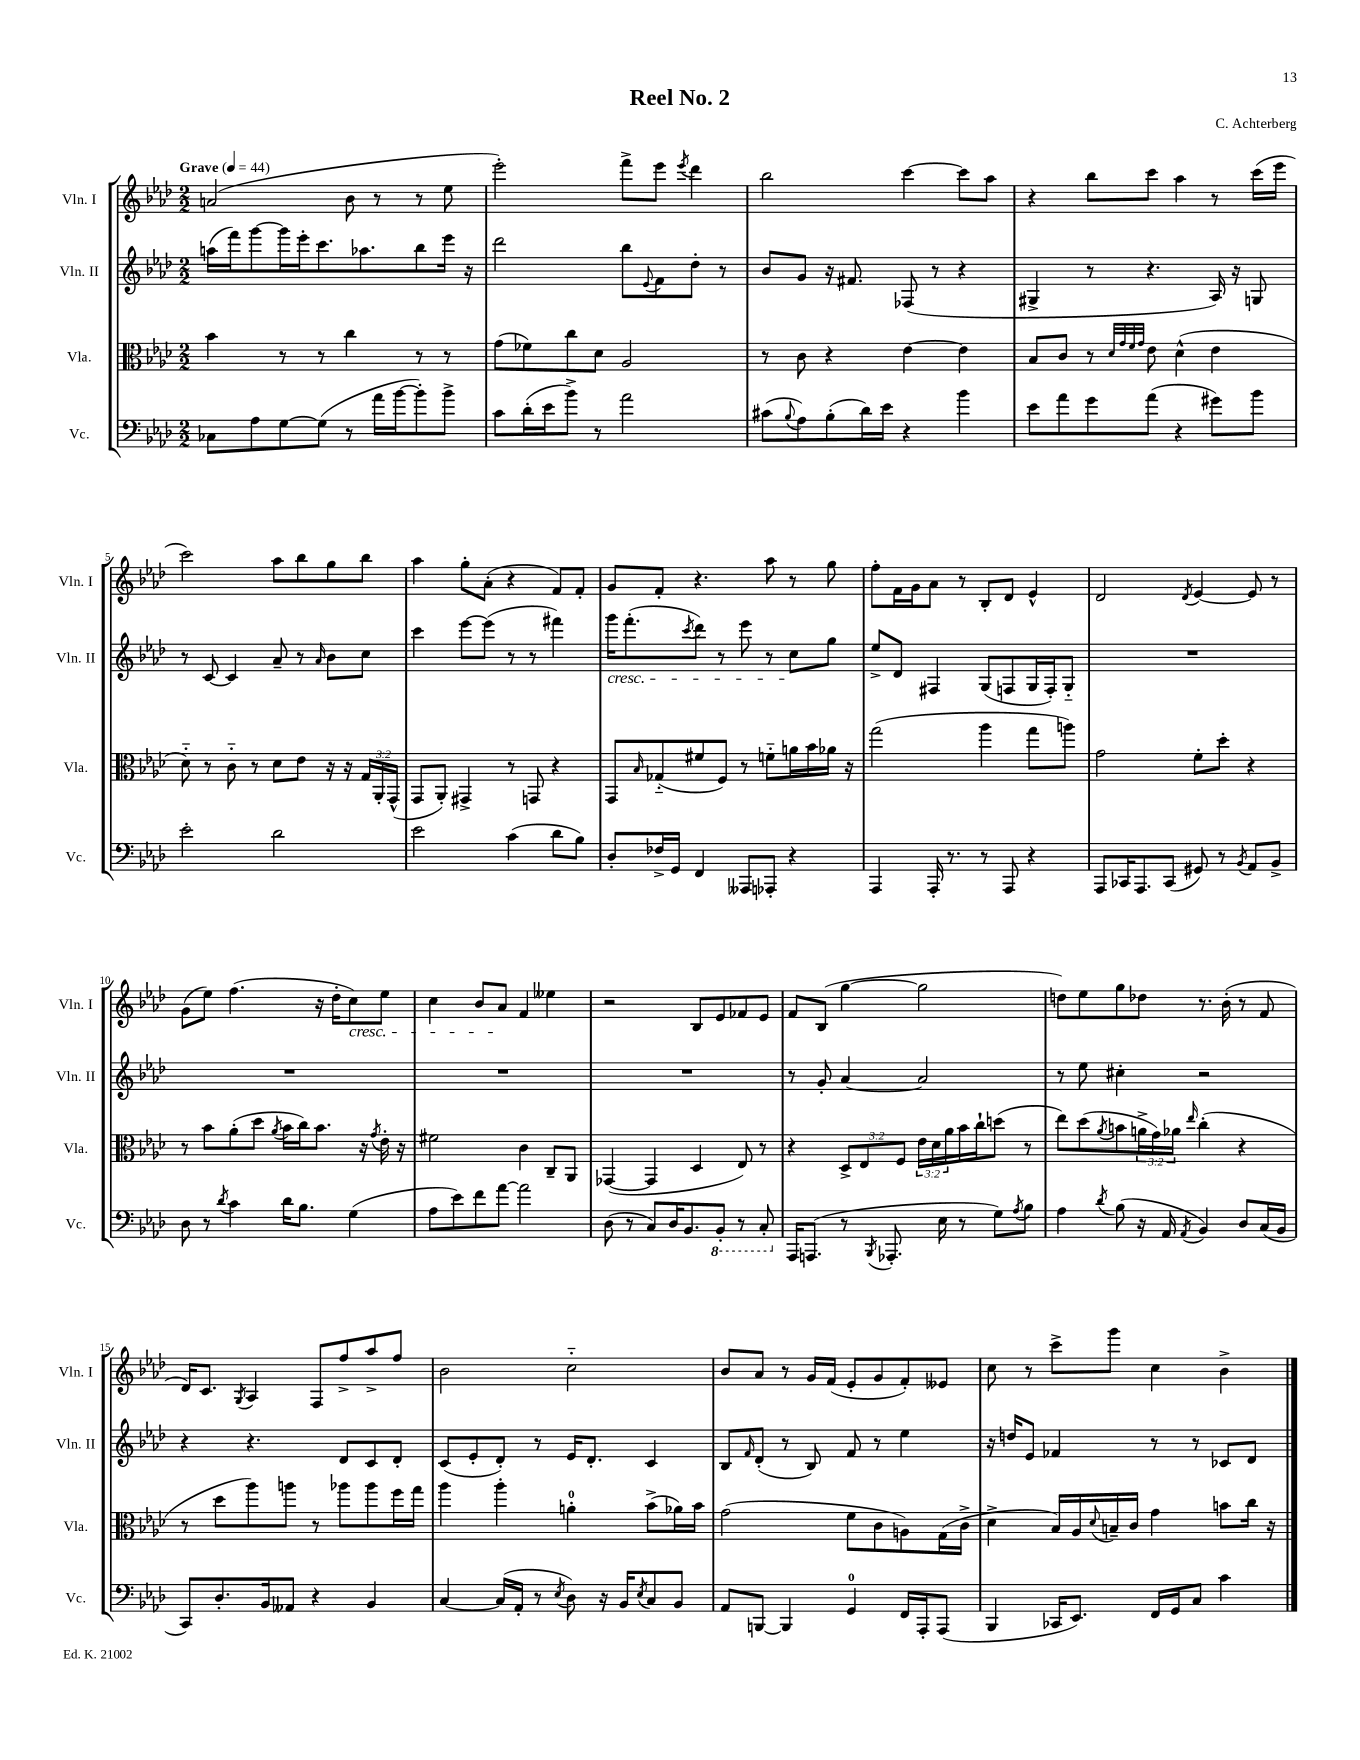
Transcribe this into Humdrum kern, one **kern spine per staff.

**kern	**kern	**kern	**kern
*staff4	*staff3	*staff2	*staff1
*clefF4	*clefC3	*clefG2	*clefG2
*k[b-e-a-d-]	*k[b-e-a-d-]	*k[b-e-a-d-]	*k[b-e-a-d-]
*M2/2	*M2/2	*M2/2	*M2/2
*MM44	*MM44	*MM44	*MM44
8C-\L	4b-\	(16aa\LL	(2a/
.	.	16fff\J)	.
8A-\	.	[8ggg\	.
[8G\	8r	16ggg\]L	.
.	.	16eee-'\J	.
(8G\]J	8r	8.ccc\	.
8r	4cc\	.	8b-\
.	.	8.aa-\	.
16a-\LL	.	.	8r
[16b-\J	.	.	.
8b-'\])	8r	8bb-\	8r
8b-^\J	8r	16eee-\Jk	8ee-\
.	.	16r	.
=	=	=	=
8c\L	(8g\L	2ddd-\	2eee-'\)
(16d-'\L	8f-\)	.	.
16e-\J	.	.	.
8b-^\J)	8cc\	.	.
8r	8d-\J	.	.
2a-\	2A-/	8bb-\L	8fff^\L
.	.	8qqe-/	.
.	.	8f\	8eee-\J
.	.	.	8qeee-/
.	.	8dd-'\J	4ddd-\
.	.	8r	.
=	=	=	=
(8c#\L	8r	8b-/L	2bb-\
8qqB-/	.	.	.
8A-\)	8c\	8g/J	.
(8B-'\	4r	16r	.
.	.	8.f#/	.
16d-\L)	.	.	.
16e-\JJ	.	.	.
4r	[4e-\	(8F-/	[4ccc\
.	.	8r	.
4b-\	4e-\]	4r	8ccc\]L
.	.	.	8aa-\J
=	=	=	=
8e-\L	8B-/L	4G#^/	4r
8a-\	8c/J	.	.
8g\	8r	8r	8bb-\L
.	32qqd-/LLL	.	.
.	32qqg/	.	.
.	32qqf/	.	.
.	32qqg/JJJ	.	.
(8a-\J	8e-\	4.r	8ccc\J
4r	(4d-^^\	.	4aa-\
8g#\L)	4e-\	16A-/)	8r
.	.	16r	.
8b-\J	.	8G/	(16ccc\LL
.	.	.	16eee-\JJ
=	=	=	=
2e-'\	8d-'~\)	8r	2ccc\)
.	8r	[8c/	.
.	8c'~\	4c/]	.
.	8r	.	.
2d-\	8d-\L	8a-~/	8aa-\L
.	8e-\J	8r	8bb-\
.	.	16qqa-/	.
.	16r	8b-\L	8gg\
.	16r	.	.
.	24G/LL	8cc\J	8bb-\J
.	24AA-'/	.	.
.	(24GG^^/JJ	.	.
=	=	=	=
2e-\	8GG/L	4ccc\	4aa-\
.	8AA-'/J)	.	.
.	4GG#^/	[8eee-\L	8gg'\L
.	.	(8eee-\]J	(8a-'\J
(4c\	8r	8r	4r
.	8GG/	8r	.
8d-\L	4r	4fff#\)	8f/L)
8B-\J)	.	.	8f'/J
=	=	=	=
8D-'/L	8GG/L	16ggg\LK	8g/L
.	.	(8.fff'\	.
.	16qqB-/	.	.
16F-^/L	(8G-'~/	.	8f'/J
16GG/JJ	.	.	.
.	.	8qccc/	.
4FF/	8f#/	8ddd-\J)	4.r
.	8F/J)	8r	.
8AAA--/L	8r	8eee-\	.
8AAA-'/J	8f'~\L	8r	8aa-\
4r	16a\L	8cc\L	8r
.	16b-\	.	.
.	16a-\JJ	8gg\J	8gg\
.	16r	.	.
=	=	=	=
4AAA-/	(2gg\	8ee-^/L	8ff'\L
.	.	8d-/J	16f\L
.	.	.	16g\J
16AAA-'/	.	4F#/	8a-\J
8.r	.	.	.
.	.	.	8r
8r	4aa-\	(8G/L	8B-'/L
8AAA-/	.	8F/	8d-/J
4r	8gg\L	16G/L	4e-^^/
.	.	16F'/J)	.
.	8aa\J)	8G'~/J	.
=	=	=	=
8AAA-/L	2g\	1r	2d-/
16CC-/K	.	.	.
8.AAA-/	.	.	.
(8CC-/J	.	.	.
.	.	.	8qd-/
8GG#/)	8f'\L	.	[4e-/
8r	8dd-'\J	.	.
8qBB-/	.	.	.
8AA-/L	4r	.	8e-/]
8BB-^/J	.	.	8r
=	=	=	=
8D-\	8r	1r	(8g\L
8r	8b-\L	.	8ee-\J)
8qd-/	.	.	.
4c\	(8a-'\	.	(4.ff\
.	8dd-\J	.	.
.	8qa-/	.	.
16d-\LK	16b-\LL	.	.
8.B-\J	16cc\J)	.	.
.	8.b-\J	.	16r
.	.	.	16dd-'\LK
(4G\	.	.	8cc\)
.	16r	.	.
.	8qg/	.	.
.	16e-'\	.	8ee-\J
.	16r	.	.
=	=	=	=
8A-\L	2f#\	1r	4cc\
8e-\)	.	.	.
8f\	.	.	8b-/L
[8a-\J	.	.	8a-/J
2a-\]	4c\	.	4f/
.	8C~/L	.	4ee--\
.	8AA-/J	.	.
=	=	=	=
(8D-\	([4GG-/	1r	2r
8r	.	.	.
8C/L)	4GG-/]	.	.
16D-/K	.	.	.
8.BB-/	.	.	.
.	4D-/	.	8B-/L
8BBB-'/J	.	.	8e-/
8r	8E-/)	.	8f-/
8CC'/	8r	.	8e-/J
=	=	=	=
16AAA-/LK	4r	8r	8f/L
(8.AAA/J	.	.	.
.	.	8g'/	(8B-/J
8r	12D-^/L	[4a-/	[4gg\
.	12E-/	.	.
8qBBB-/	.	.	.
8.AAA-'/	.	.	.
.	12F/J	.	.
.	24e-\LL	2a-/]	2gg\]
.	24d-\	.	.
16E-\	.	.	.
.	24a-\	.	.
8r	16b-\	.	.
.	16cc`\J	.	.
8G\L)	(8dd\J	.	.
8qA-/	.	.	.
8B-\J	8r	.	.
=	=	=	=
4A-\	8ee-\L)	8r	8dd\L)
.	(8dd-\	8ee-\	8ee-\
8qd-/	8qa-/	.	.
(8B-\	8b\	4cc#'\	8gg\
16r	24a^\L	.	8dd-\J
.	24g\)	.	.
16AA-/	.	.	.
.	24a-\JJ	.	.
8qAA-/	16qqee-/	.	.
4BB-/)	(4cc'\	2r	8.r
.	.	.	(16b-'\
8D-/L	4r	.	8r
(16C/L	.	.	8f/
16BB-/JJ	.	.	.
=	=	=	=
8CC/L)	8r	4r	16d-/LK)
.	.	.	8.c/J
8.D-'/	8dd-\L	.	.
.	.	.	8qG/
.	8aa-\)	4.r	4A-/
16BB-/k	.	.	.
8AA--/J	8aa\J	.	.
4r	8r	.	8F/L
.	8aa-\L	8d-/L	8ff^/
4BB-/	8aa-\	8c/	8aa-^/
.	16ff\L	8d-'/J	8ff/J
.	16gg\JJ	.	.
=	=	=	=
[4C/	4aa-\	(8c/L	2b-\
.	.	8e-'/	.
(16C/]LL	4aa-'\	8d-'/J)	.
16AA-'/JJ	.	.	.
8r	.	8r	.
8qE-/	.	.	.
8D-\)	4a'\	16e-/LK	2cc'~\
.	.	8.d-'/J	.
16r	.	.	.
16BB-/LK	.	.	.
8qE-/	.	.	.
8C/	(8b-^\L	4c/	.
8BB-/J	16a-\L)	.	.
.	16b-\JJ	.	.
=	=	=	=
8AA-/L	(2g\	8B-/L	8b-/L
.	.	16qqf/	.
[8BBB/J	.	(8d-'/J	8a-/J
4BBB/]	.	8r	8r
.	.	8B-/)	16g/LL
.	.	.	(16f/JJ
4GG/	8f\L	8f/	8e-'/L
.	8c\	8r	8g/
16FF/LL	8A\)	4ee-\	8f'/)
16AAA-'/J	.	.	.
(8AAA-/J	(16G\L	.	8e--/J
.	16c^\JJ	.	.
=	=	=	=
4BBB-/	4d-^\	16r	8cc\
.	.	16dd/LK	.
.	.	8e-/J	8r
16CC-/LK	16B-/LL)	4f-/	8ccc^\L
8.EE-/J)	16A-/	.	.
.	8qqd-/	.	.
.	16B~/	.	8ggg\J
.	16c/JJ	.	.
16FF/LL	4g\	8r	4cc\
16GG/J	.	.	.
8C/J	.	8r	.
4c\	8b\L	8c-/L	4b-^\
.	16cc\Jk	8d-/J	.
.	16r	.	.
==	==	==	==
*-	*-	*-	*-
